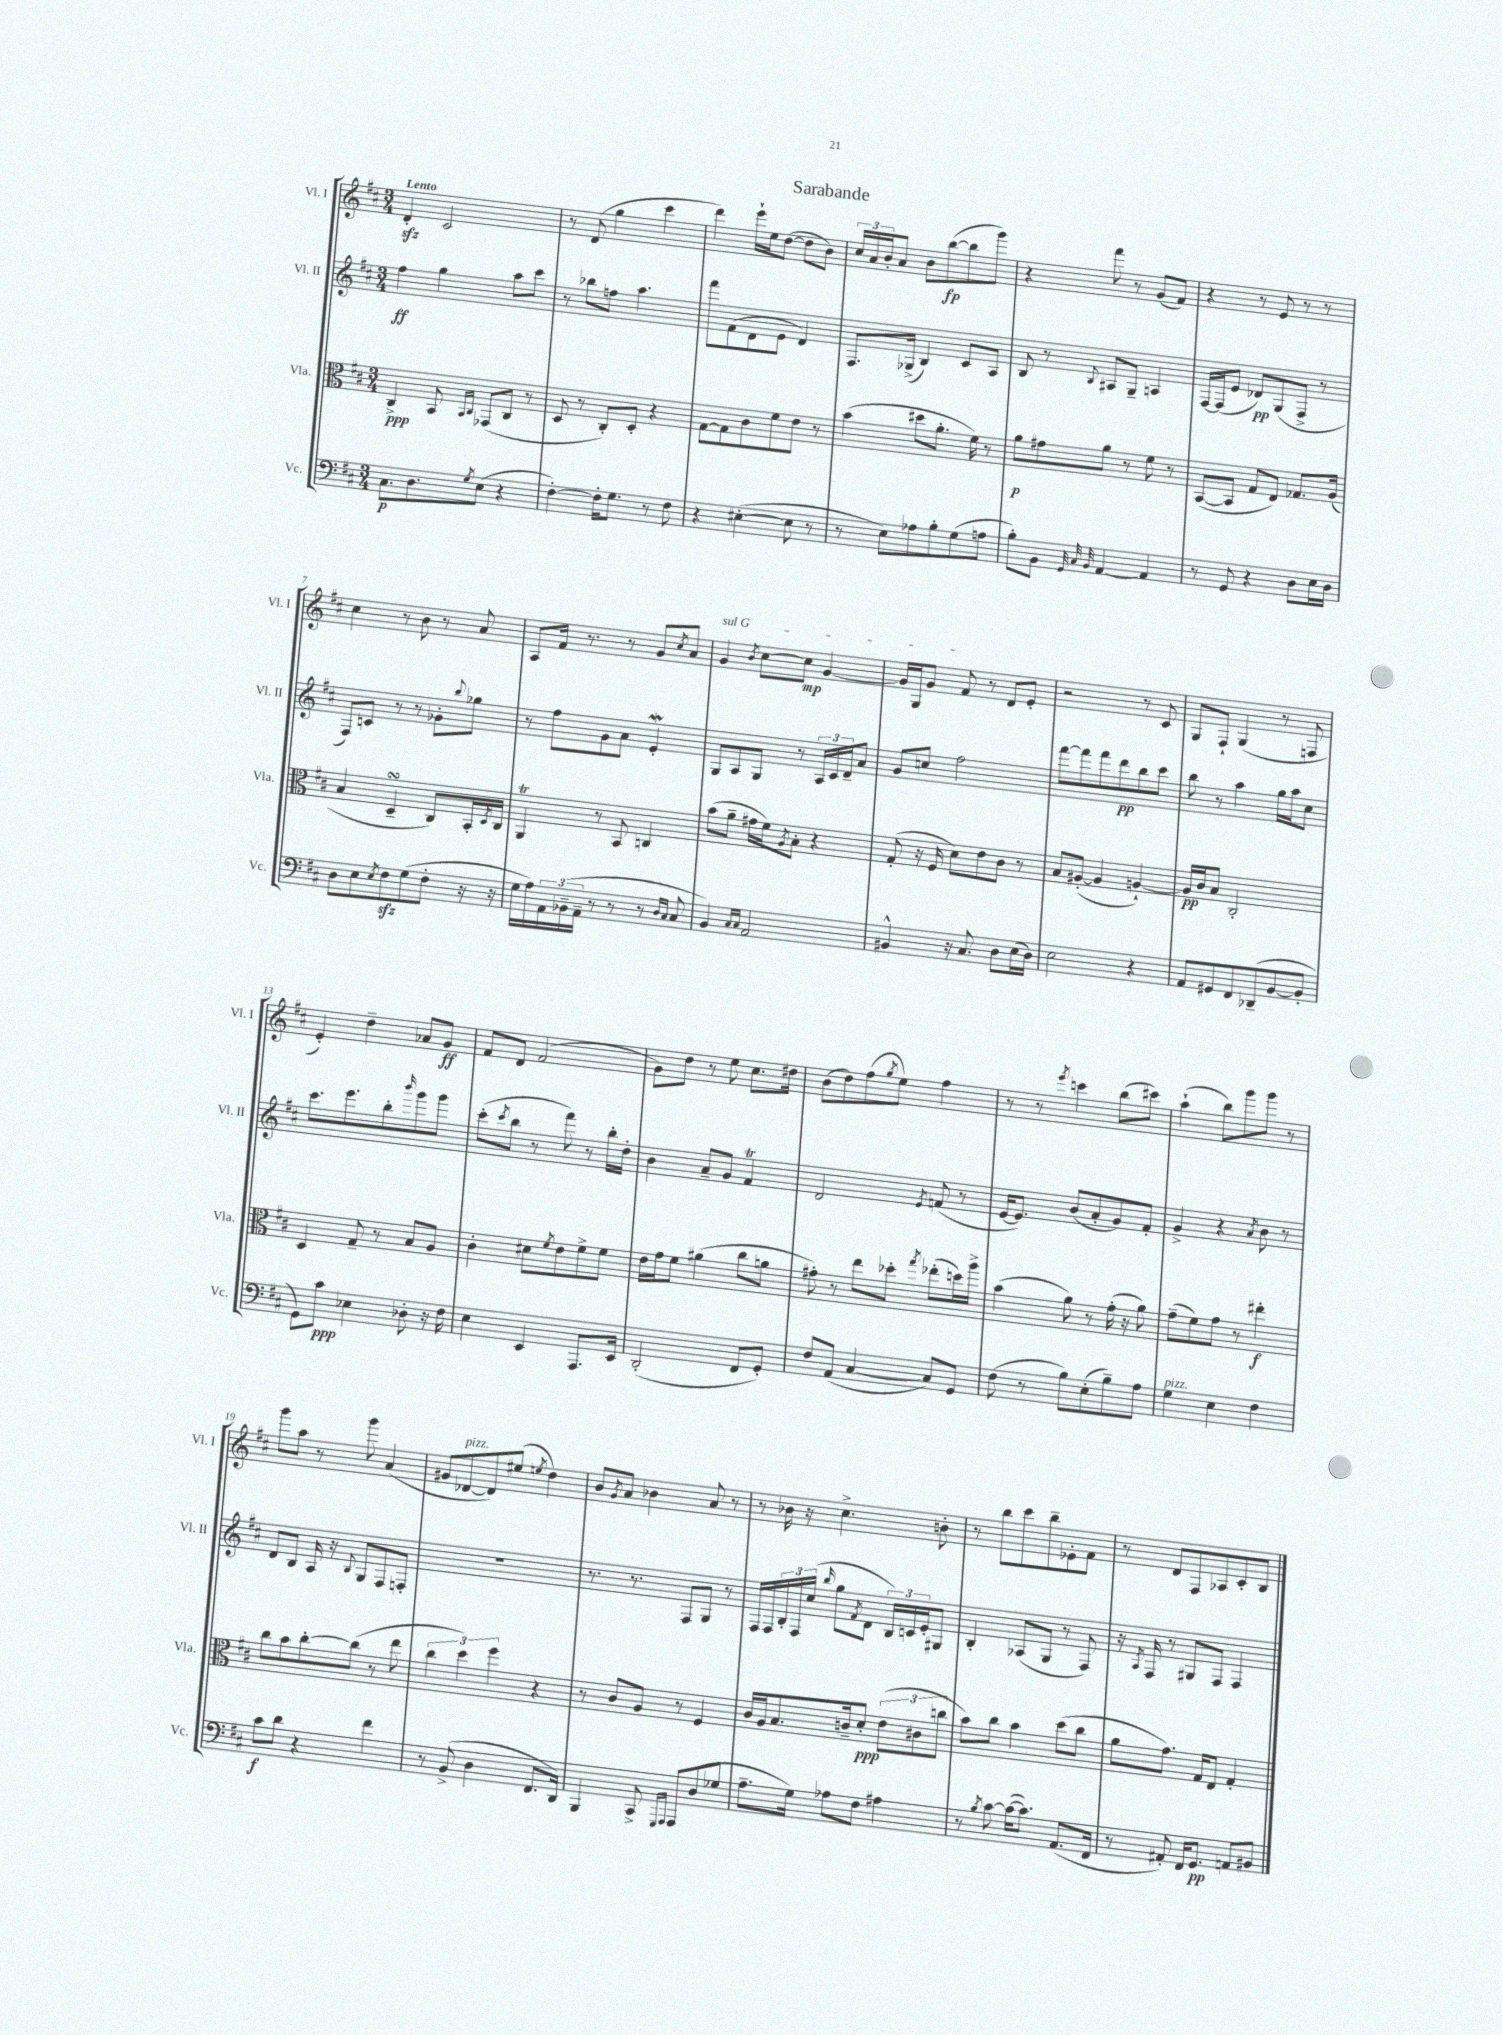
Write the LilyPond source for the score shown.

\header { title = "Sarabande" }
<<
\new StaffGroup <<
\new Staff = "s0" \with { instrumentName = "Vl. I" shortInstrumentName = "Vl. I" } {
    \clef treble \key d \major \numericTimeSignature \time 3/4 \tempo "Lento"
    d'4-.\sfz cis'2 |
    r8 d'8( g''4 cis'''4 |
    d'''4) e'''16-! e''16 d''8~( d''8 b'8) |
    \tuplet 3/2 { cis''16 a'16 b'16-. } a'8 b'8 b''8~\fp( b''8 g'''8) |
    r4 fis'''8 r8 g'8( fis'8) |
    r4 r8 e'8 r8 r8 |
    cis''4 r8 b'8 r8 a'8 |
    a8 fis'16 r8. r8 g'8 \acciaccatura { cis''8 } a'8 |
    \once \override TextSpanner.bound-details.left.text = \markup { \italic "sul G" } g'4\startTextSpan \acciaccatura { b'8 } cis''8~ cis''8\mp g'4~ |
    g'16 g16 g'8 fis'8\stopTextSpan r8 d'8 e'8-. |
    r2 r8 cis'8 |
    g8 fis8-! g4( r8 f8 |
    e'4-.) d''4-- aes'8 g'8\ff |
    fis'8 d'8 fis'2( |
    g'8) d''8 r8 e''8 cis''8. dis''16 |
    b'8( d''8) fis''8( \acciaccatura { g''8 } e''8) fis''4 |
    r8 r8 \acciaccatura { e'''8 } c'''4 b''8( cis'''8) |
    a''4-!( b''8) g'''8 g'''8 r8 |
    g'''8 a''8 r8 g'''8 a'4( |
    gis'8 des'8~^\markup { \italic "pizz." } des'8) eis''8( \acciaccatura { e''8 } d''4) |
    b'8 \acciaccatura { g'8 } a'8 bes'4 a'8 r8 |
    r8 bes'16 r16 cis''4.-> b'8-. |
    r8 b''8 cis'''8 b''8-- ees'8-. fis'8 |
    r8 d'8 fis8 aes8 cis'8-. b8 \bar "|." |
}
\new Staff = "s1" \with { instrumentName = "Vl. II" shortInstrumentName = "Vl. II" } {
    \clef treble \key d \major \numericTimeSignature \time 3/4
    fis''4\ff g''4 a''8 cis'''8 |
    r8 bes''8 f''8 a''4. |
    fis'''8 fis'8( d'8 e'8 d'4) |
    fis8. ges16->( b4) cis'8 a8 |
    b8 r8 \appoggiatura { b8 } ais8 g8-- a4 |
    fis16~ fis16( e'8 des'8\pp) g8( fis8-> r8 |
    fis8) c'8 r8 r8 ges'8-. \appoggiatura { b''8 } ges''8 |
    r8 fis''8 g'8 a'8 e'4-.\mordent |
    g8 a8 g8 r8 \tuplet 3/2 { a16 cis'16 d'16-- } a'8 |
    g'8 c''8 fis''2 |
    fis'''8~ fis'''8 fis'''8 d'''8\pp b''8 cis'''8 |
    b''8 r8 a''4 g''16 a''16 cis''8 |
    cis'''8. e'''8. b''8-. \grace { b'''16 } g'''8 g'''8 |
    cis'''8-.( \acciaccatura { cis'''8 } b''8 r8 fis'''8) r8 b''16-. d''16-. |
    b'4 a'8-- g'8 fis'4\trill |
    d'2 \acciaccatura { e'8 } f'8( r8 |
    e'16~ e'8.) b'8( a'8-. g'8) fis'8-. |
    g'4-> r4 \acciaccatura { a'8 } b'8 r8 |
    d'8 b8 a16 r16 \appoggiatura { b8 } g8 fis8 f8-. |
    R2. |
    r8. r8. fis8 g8 r8 |
    fis16 fis16 \tuplet 3/2 { b16-. fis16 cis''16( } \grace { b''16 } g''8 \acciaccatura { fis'8 } d'8 \tuplet 3/2 { b16) c'16 e'16-. } gis8 |
    b4-. aes8( g8 r8 fis8) |
    r16 \acciaccatura { a8 } fis16 r8 gis8 fis8 fis4 \bar "|." |
}
\new Staff = "s2" \with { instrumentName = "Vla." shortInstrumentName = "Vla." } {
    \clef alto \key d \major \numericTimeSignature \time 3/4
    cis4->\ppp b,8 \grace { b,16 cis16 } ges,8( cis8 r8 |
    d8 r8 cis8-.) d8-. r4 |
    g8~ g8 cis'8 fis'8 e'8 r8 |
    b'4( dis''8 a'8.-. fis'16) r8 |
    a'8\p gis'8 a'8 r8 fis'8 r8 |
    b,8~( b,8 g8 e8) ges8. a16( |
    b4 d4--\turn cis8) b,16-. \acciaccatura { d8 } cis16 |
    a,4\trill r8 b,8 c4 |
    b'8( a'8-- gis'16 fis'16) \acciaccatura { a8 } b8-. r4 |
    g8-.( r16 fis16 d'8) e'8 cis'8 r8 |
    b8 ais8~-.( ais4 a4~-!) |
    a16\pp cis'16 b8 cis2-. |
    d4 g8-- r8 b8 a8 |
    cis'4-. dis'8 \acciaccatura { fis'8 } e'8 fis'8-> fis'8 |
    e'16 g'16 fis'8 ais'4( cis''8 a'8 |
    gis'8-.) r8 e''8 des''8-. \acciaccatura { g''8 } ees''8-.( d''16) a''16-> |
    b'4( a'8) r8 g'16-.( r16 a'8) |
    g'8--( fis'8) g'8 r8 eis''4-.\f |
    cis''8 b'8 cis''8~-. cis''8( r8 e''8 |
    \tuplet 3/2 { cis''4 d''4) fis''4 } r4 |
    r8 cis'8 a8 r8 fis4 |
    cis'16 a16 b8. c'16-- d'8-.\ppp \tuplet 3/2 { e'8( cis'8 c''8 } |
    b'8) cis''8 b'4 d''8( cis''8 |
    a'8 g'8.) g16 e8 g4-. \bar "|." |
}
\new Staff = "s3" \with { instrumentName = "Vc." shortInstrumentName = "Vc." } {
    \clef bass \key d \major \numericTimeSignature \time 3/4
    cis8.\p d8. \acciaccatura { g8 } e8( r4 |
    fis4~-.) fis16-. g8. r8 fis8 |
    r4 eis4~-.( eis8 r8 |
    r8 e8) aes8 b8-. g8( a8 |
    b8-.) b,8 \grace { g,32 cis32 b,32 } a,4~ a,4 |
    r8 g,8 r4 d8 e16 d16 |
    d8 e8 \acciaccatura { e8 } fis8\sfz g8( fis8-. r16 r16 |
    g16 a16) \tuplet 3/2 { a,16 bes,16--( a,16-- } r8 r8 r8 \grace { d16 cis16 } cis8 |
    b,4) \grace { cis16 cis16 } a,2 |
    bis,4-^ r16 cis8. d8 e16( d16) |
    e2 r4 |
    a,8 gis,8 fis,8 des,8--( b,8~ b,8-. |
    g,8) cis'8\ppp ees4 des8-. r16 fis16 |
    e4 e,4 a,,8. e,16 |
    d,2-.( fis,8 g,8-.) |
    fis8 a,8( cis4~ cis8) g,8 |
    fis8( r8 b8) e8-.( b8--) a8 |
    g4^\markup { \italic "pizz." } e4 fis4 |
    cis'8\f d'8 r4 fis'4 |
    r8 b,8->( d4 fis,8. d,16) |
    b,,4 cis,8-> \grace { g,,16 a,,16 } a,,8 d8( ges8 |
    a8.-- g16) aes8 fis8 ais4 |
    r8 \acciaccatura { b8 } cis'8~ cis'16~( cis'8.) a,8.( fis,16 |
    r8 ais,8-.) fis,16 g,8.\pp a,8 bis,8 \bar "|." |
}
>>
>>
